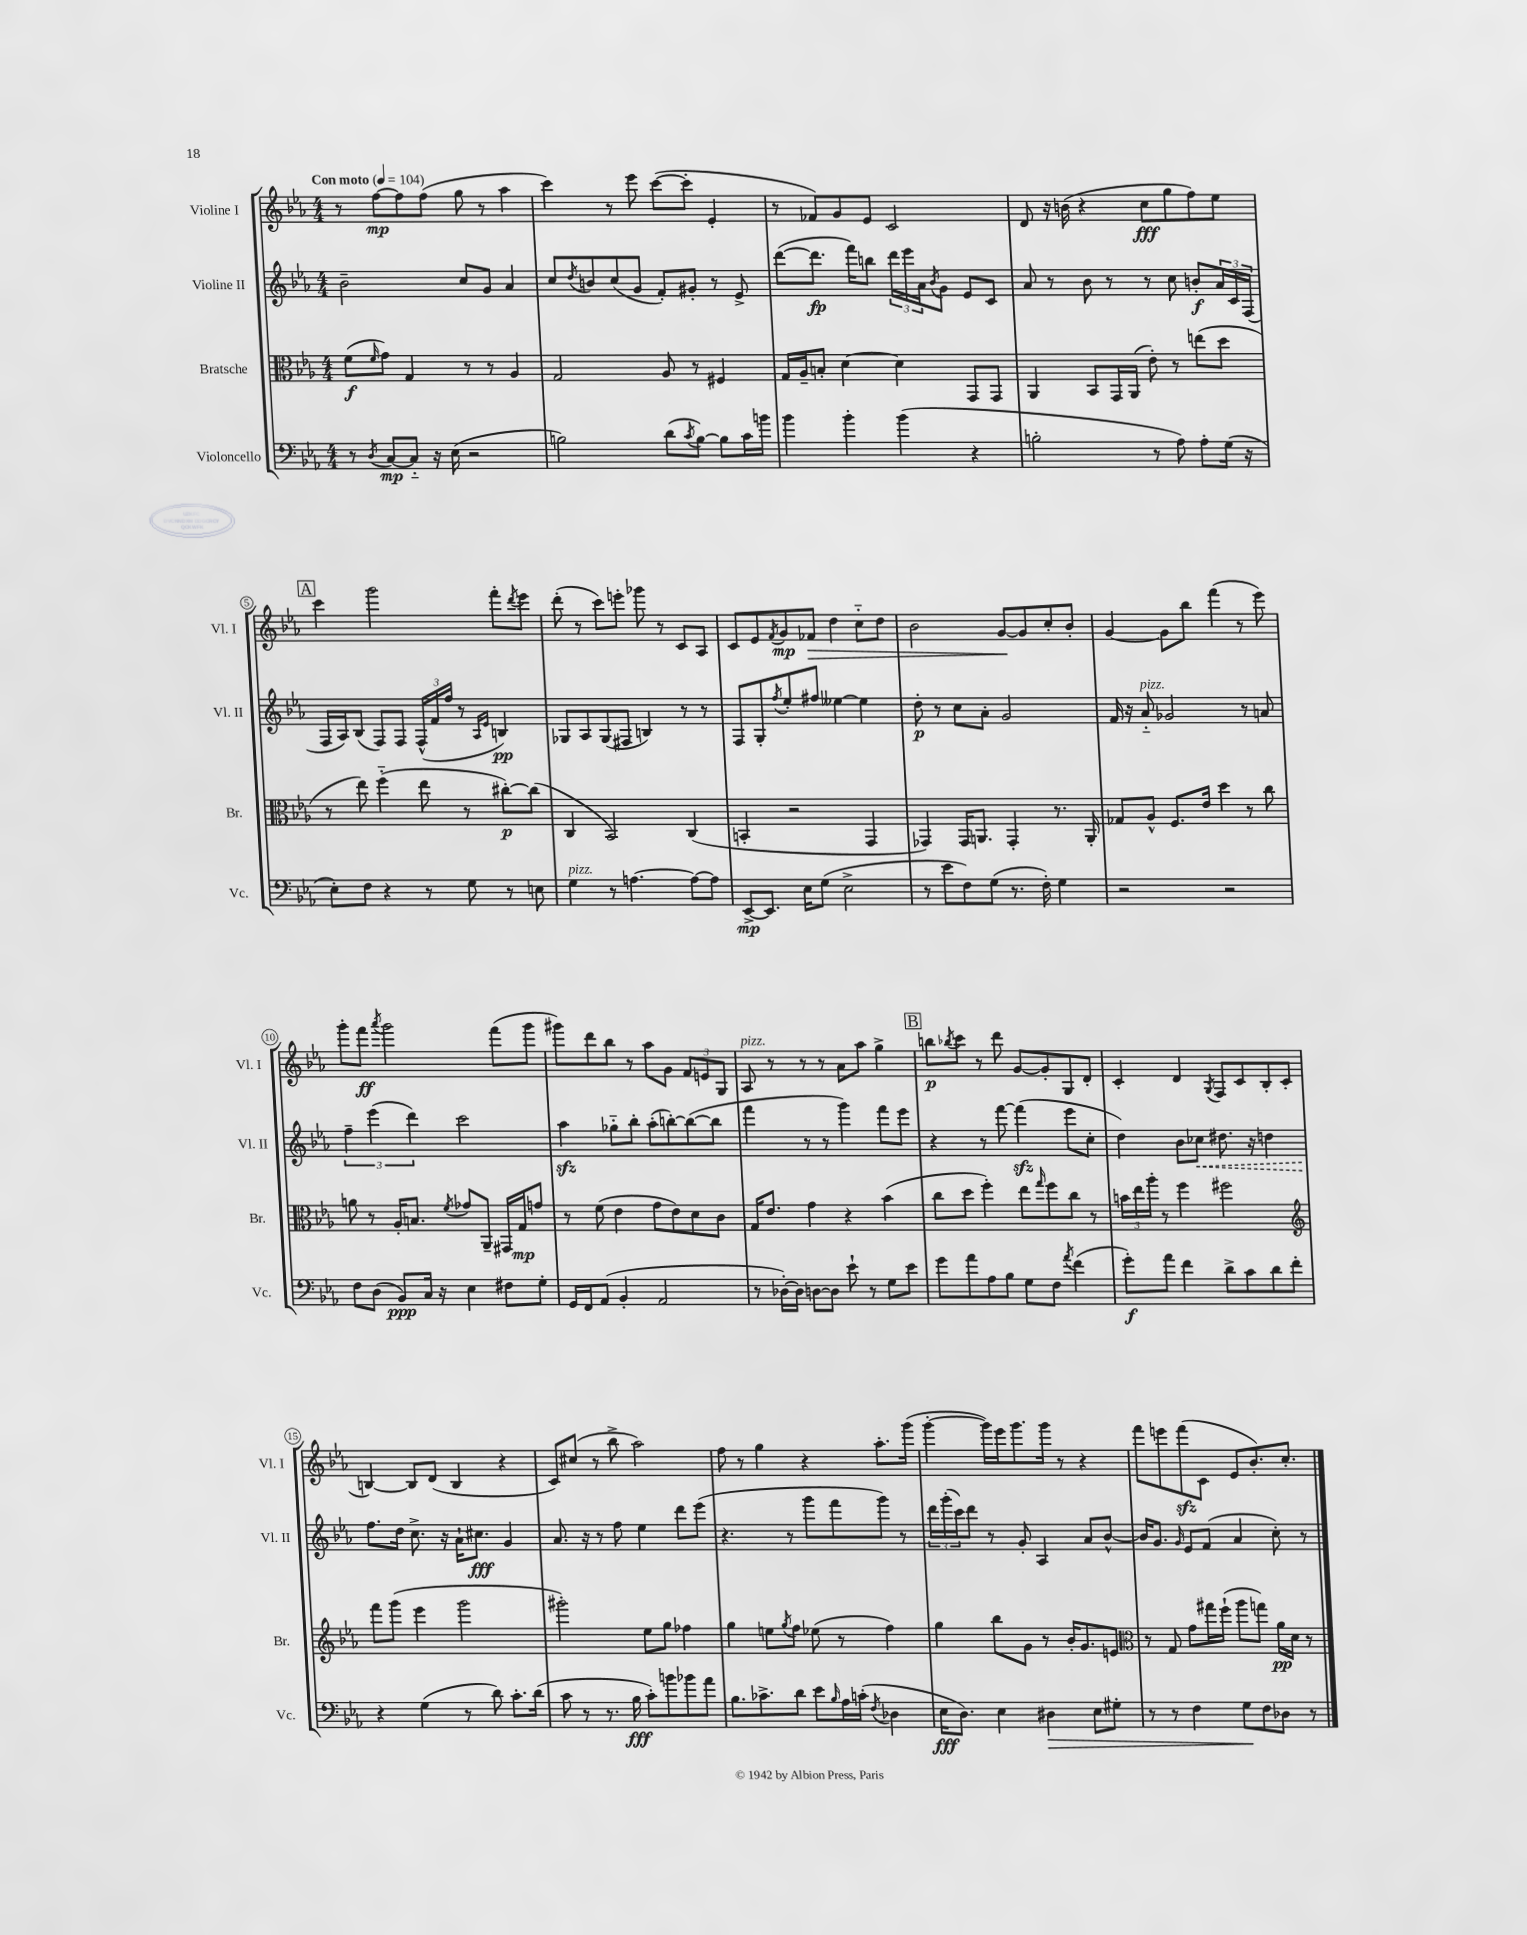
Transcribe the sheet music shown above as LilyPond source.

<<
\new StaffGroup <<
\new Staff = "s0" \with { instrumentName = "Violine I" shortInstrumentName = "Vl. I" } {
    \clef treble \key ees \major \numericTimeSignature \time 4/4 \tempo "Con moto" 4 = 104
    r8 f''8~\mp f''8 f''8( g''8 r8 aes''4 |
    c'''4) r8 ees'''8 c'''8~( c'''8-. ees'4-. |
    r8 fes'8) g'8 ees'8 c'2 |
    d'8 r16 b'16( r4 c''8\fff g''8 f''8) ees''8 |
    \mark \markup { \box "A" } c'''4 g'''2 f'''8-. \acciaccatura { d'''8 } ees'''8 |
    d'''8-.( r8 c'''8) e'''8-. ges'''8 r8 c'8 aes8 |
    c'8 ees'8 \acciaccatura { f'8 } g'8\mp fes'8\> d''4 c''8-_ d''8 |
    bes'2 g'8~\! g'8 c''8-. bes'8-. |
    g'4~ g'8 bes''8 f'''4( r8 ees'''8) |
    g'''8-. f'''8\ff \acciaccatura { aes'''8 } g'''2 f'''8( g'''8 |
    gis'''8) d'''8 bes''8 r8 aes''8 g'8 \tuplet 3/2 { f'8 e'8 g8 } |
    aes8^\markup { \italic "pizz." } r8 r8 r8 aes'8 aes''8 g''4-> |
    \mark \markup { \box "B" } b''8\p \acciaccatura { bes''8 } c'''8 r8 d'''8 g'8~ g'8-. g8 d'8-. |
    c'4-. d'4 \acciaccatura { g8 } f8 c'8 bes8-. c'8( |
    b4~) b8 d'8( b4 r4 |
    c'8) cis''8( r8 bes''8-> aes''2) |
    f''8 r8 g''4 r4 aes''8.-. g'''16( |
    g'''4~-. g'''16) ees'''16 g'''8. g'''16 r8 r4 |
    f'''8 e'''8 f'''8\sfz( c'8 ees'8 bes'8.-.) c''8.-. \bar "|." |
}
\new Staff = "s1" \with { instrumentName = "Violine II" shortInstrumentName = "Vl. II" } {
    \clef treble \key ees \major \numericTimeSignature \time 4/4
    bes'2-- c''8 g'8 aes'4 |
    c''8 \acciaccatura { d''8 } b'8 c''8( g'8 f'8-.) gis'8-. r8 ees'8-> |
    d'''8~( d'''8.\fp f'''16) b''8 \tuplet 3/2 { d'''16 ees'''16 aes'16 } \acciaccatura { bes'8 } g'8 ees'8 c'8 |
    aes'8 r8 bes'8 r8 r8 c''8 b'8-.\f \tuplet 3/2 { aes'16 c'16 f16( } |
    \mark \markup { \box "A" } f16 aes16) bes8( f8) f8 \tuplet 3/2 { f16-^( f'16 f''16 } r8 \grace { aes16 ees'16 } b4\pp) |
    ges8 aes8 ges8( fis8 b4) r8 r8 |
    f8 g8-. \acciaccatura { f''8 } ees''8-. fis''8 eeses''4~ eeses''4 |
    d''8-.\p r8 c''8 aes'8-. g'2 |
    f'16 r16 aes'8-_^\markup { \italic "pizz." } ges'2 r8 a'8 |
    \tuplet 3/2 { f''4-- ees'''4( d'''4) } c'''2 |
    aes''4\sfz ges''8-_ bes''8-. aes''8-.( b''8~-.) b''8~( b''8 |
    f'''4 r8 r8 g'''4) f'''8 ees'''8 |
    \mark \markup { \box "B" } r4 r8 f'''8~ f'''4\sfz( ees'''8 c''8-. |
    d''4) bes'8 \once \override Hairpin.style = #'dashed-line ces''8\< dis''8. r16 d''4 |
    f''8.\! d''16 c''8.-> r16 aes'16-! cis''8.\fff g'4 |
    aes'8. r16 r8 f''8 ees''4 d'''8 ees'''8( |
    r4. r8 g'''8 f'''8 g'''8) r8 |
    \tuplet 3/2 { d'''16 g'''16-.( c'''16) } d'''8 r8 g'8-. aes4 aes'8 bes'8~-^ |
    bes'16 g'8. \grace { g'16 } ees'8 f'8( aes'4 c''8-.) r8 \bar "|." |
}
\new Staff = "s2" \with { instrumentName = "Bratsche" shortInstrumentName = "Br." } {
    \clef alto \key ees \major \numericTimeSignature \time 4/4
    f'8\f( \grace { f'16 } g'8) g4 r8 r8 aes4 |
    g2 aes8 r8 fis4 |
    g16 aes16-- b8-. d'4~ d'4 g,8 g,8 |
    aes,4 bes,8 g,16 aes,16( ees'8-.) r8 e''8( d''8 |
    \mark \markup { \box "A" } r8 ees''8) f''4-_( ees''8 r8 cis''8~-.\p) cis''8( |
    c4 bes,2) c4( |
    b,4-. r2 g,4 |
    ges,4) ges,16 a,8. ges,4-. r8. a,16-. |
    ges8 aes8-^ f8. ees'16 d''4 r8 c''8 |
    a'8 r8 aes16-. b8. \acciaccatura { f'8 } ges'8 aes,8-- gis,16 g16\mp g'8 |
    r8 f'8( ees'4 g'8 ees'8) d'8 c'8 |
    g16 ees'8. g'4 r4 bes'4( |
    \mark \markup { \box "B" } c''8 d''8 f''4-.) ees''8 \grace { g''16 } f''8 c''8 r8 |
    \tuplet 3/2 { b'16 ees''16 aes''16-. } r8 f''4 fis''2 |
    \clef treble f'''8 g'''8( ees'''4 g'''2 |
    gis'''2-.) ees''8 g''8 fes''4 |
    g''4 e''8 \acciaccatura { g''8 } f''8 ees''8( r8 f''4) |
    g''4 bes''8 g'8 r8 bes'16-. g'8. e'8 |
    \clef alto r8 g8 g'8 gis''16 f''16-!( aes''8 g''8) aes'16\pp d'16 r8 \bar "|." |
}
\new Staff = "s3" \with { instrumentName = "Violoncello" shortInstrumentName = "Vc." } {
    \clef bass \key ees \major \numericTimeSignature \time 4/4
    r8 \acciaccatura { d8 } c8~\mp c8-_ r16 ees16( r2 |
    b2) d'8( \acciaccatura { c'8 } b8~) b8 c'16 b'16 |
    bes'4 bes'4-. bes'4( r4 |
    b2-. r8 aes8) aes8-. g16( r16 |
    \mark \markup { \box "A" } ees8-.) f8 r4 r8 g8 r8 e8 |
    g4^\markup { \italic "pizz." } r8 a4.~ a8~ a8 |
    ees,8~->\mp ees,8. ees16 g8( ees2-> |
    r8 ees'8 f8) g8( r8. f16-.) g4 |
    r2 r2 |
    f8 d8( bes,8\ppp) c16 r16 ees4 fis8 g8-. |
    g,16 f,16 aes,8( bes,4-. aes,2 |
    r8 des16~-.) des16 d8~ d8 ees'8-! r8 g8 ees'8 |
    \mark \markup { \box "B" } g'8 aes'8 aes8 bes8 g8 f8 \acciaccatura { aes'8 } f'4( |
    g'8-.\f) aes'8 f'4 d'8-> c'8 d'8 f'8-. |
    r4 g4( r8 d'8) c'8.-. d'16( |
    c'8 r8 r8. bes16\fff c'8-.) b'8 bes'8 aes'8 |
    bes8. ces'8.-> d'8 ees'8 \grace { bes16 } aes16 c'16-.( \acciaccatura { f8 } des4 |
    ees16\fff d8.) ees4 dis4\> ees8 gis8-. |
    r8 r8 f4 g8\! f8 des8 r8 \bar "|." |
}
>>
>>
\layout { \context { \Score \override BarNumber.stencil = #(make-stencil-circler 0.1 0.3 ly:text-interface::print) } }
